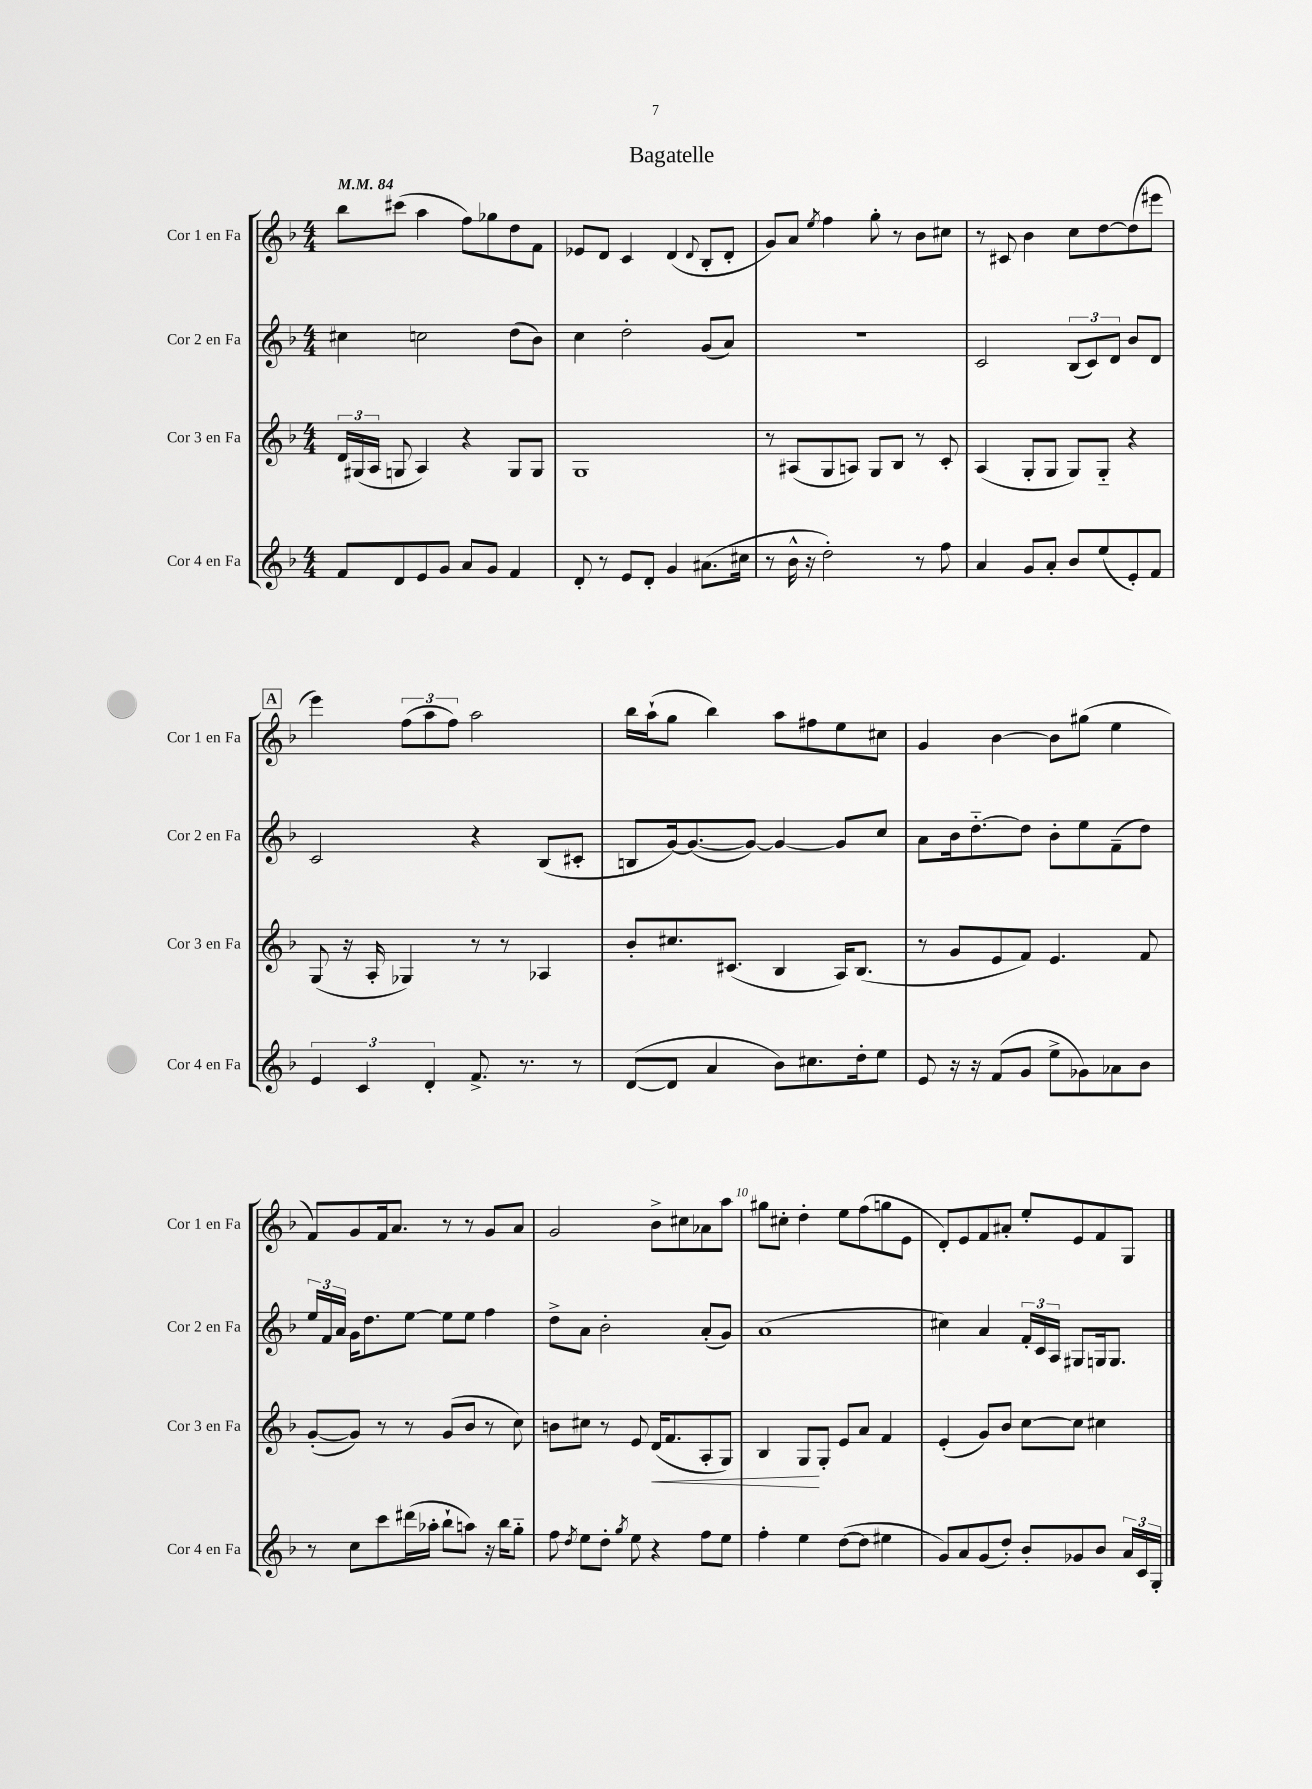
\header { title = "Bagatelle" }
<<
\new StaffGroup <<
\new Staff = "s0" \with { instrumentName = "Cor 1 en Fa" shortInstrumentName = "Cor 1 en Fa" } {
    \clef treble \key f \major \numericTimeSignature \time 4/4 \tempo 4 = 84
    \autoBeamOff bes''8[ cis'''8]( a''4 f''8[) ges''8 d''8 f'8] |
    ees'8[ d'8] c'4 d'4( \appoggiatura { d'8 } bes8[-. d'8]-. |
    g'8[) a'8] \acciaccatura { e''8 } f''4 g''8-. r8 bes'8[ cis''8] |
    r8 cis'8 bes'4 c''8[ d''8~ d''8( eis'''8] |
    \mark \markup { \box "A" } e'''4) \tuplet 3/2 { f''8[( a''8 f''8]) } a''2 |
    bes''16[ a''16-!( g''8] bes''4) a''8[ fis''8 e''8 cis''8] |
    g'4 bes'4~ bes'8[ gis''8]( e''4 |
    f'8[) g'8 f'16 a'8.] r8 r8 g'8[ a'8] |
    g'2 bes'8[-> cis''8 aes'8 a''8] |
    gis''8[ cis''8]-. d''4-. e''8[ f''8( g''8 e'8] |
    d'8[-.) e'8 f'8 ais'8]-. e''8[-. e'8 f'8 g8] \bar "|." |
}
\new Staff = "s1" \with { instrumentName = "Cor 2 en Fa" shortInstrumentName = "Cor 2 en Fa" } {
    \clef treble \key f \major \numericTimeSignature \time 4/4
    \autoBeamOff cis''4 c''2 d''8[( bes'8]) |
    c''4 d''2-. g'8[( a'8]) |
    R1 |
    c'2 \tuplet 3/2 { bes8[( c'8) d'8] } bes'8[ d'8] |
    \mark \markup { \box "A" } c'2 r4 bes8[( cis'8]-. |
    b8[ g'16~) g'8.~( g'8]~) g'4~ g'8[ c''8] |
    a'8[ bes'16 d''8.~-_ d''8] bes'8[-. e''8 f'8--( d''8]) |
    \tuplet 3/2 { e''16[ f'16 a'16] } g'16[ d''8. e''8]~ e''8[ e''8] f''4 |
    d''8[-> a'8] bes'2-. a'8[-.( g'8]) |
    a'1( |
    cis''4) a'4 \tuplet 3/2 { f'16[-. c'16 a16] } gis8[ g16 g8.] \bar "|." |
}
\new Staff = "s2" \with { instrumentName = "Cor 3 en Fa" shortInstrumentName = "Cor 3 en Fa" } {
    \clef treble \key f \major \numericTimeSignature \time 4/4
    \autoBeamOff \tuplet 3/2 { d'16[ gis16( a16] } g8 a4) r4 g8[ g8] |
    g1 |
    r8 ais8[( g8 a8]) g8[ bes8] r8 c'8-. |
    a4( g8[-. g8] g8[) g8]-_ r4 |
    \mark \markup { \box "A" } g8( r16 a16-. ges4) r8 r8 aes4 |
    bes'8[-. cis''8. cis'8.]( bes4 a16[) bes8.]( |
    r8 g'8[ e'8 f'8]) e'4. f'8 |
    g'8[~-.( g'8]) r8 r8 g'8[( bes'8] r8 c''8) |
    b'8[ cis''8] r8 e'8 d'16[\<( f'8. a8-. g8]) |
    bes4 g8[\! g8]-. e'8[ a'8] f'4 |
    e'4-.( g'8[) bes'8] c''8[~ c''8] cis''4 \bar "|." |
}
\new Staff = "s3" \with { instrumentName = "Cor 4 en Fa" shortInstrumentName = "Cor 4 en Fa" } {
    \clef treble \key f \major \numericTimeSignature \time 4/4
    \autoBeamOff f'8[ d'8 e'8 g'8] a'8[ g'8] f'4 |
    d'8-. r8 e'8[ d'8]-. g'4 ais'8.[( cis''16] |
    r8 bes'16-^ r16 d''2-.) r8 f''8 |
    a'4 g'8[ a'8]-. bes'8[ e''8( e'8-.) f'8] |
    \mark \markup { \box "A" } \tuplet 3/2 { e'4 c'4 d'4-. } f'8.-> r8. r8 |
    d'8[~( d'8] a'4 bes'8[) cis''8. d''16-. e''8] |
    e'8 r16 r16 f'8[( g'8] e''8[-> ges'8) aes'8 bes'8] |
    r8 c''8[ c'''8 dis'''16( aes''16]-. bes''8[-! a''8]) r16 bes''16[ g''8]-_ |
    f''8 \acciaccatura { d''8 } e''8[ d''8]-. \acciaccatura { g''8 } e''8 r4 f''8[ e''8] |
    f''4-. e''4 d''8[~( d''8] eis''4 |
    g'8[) a'8 g'8( d''8]-.) bes'8[-. ges'8 bes'8] \tuplet 3/2 { a'16[ c'16 g16]-. } \bar "|." |
}
>>
>>
\layout { \context { \Score \override BarNumber.break-visibility = ##(#f #t #t) barNumberVisibility = #(every-nth-bar-number-visible 5) } }
